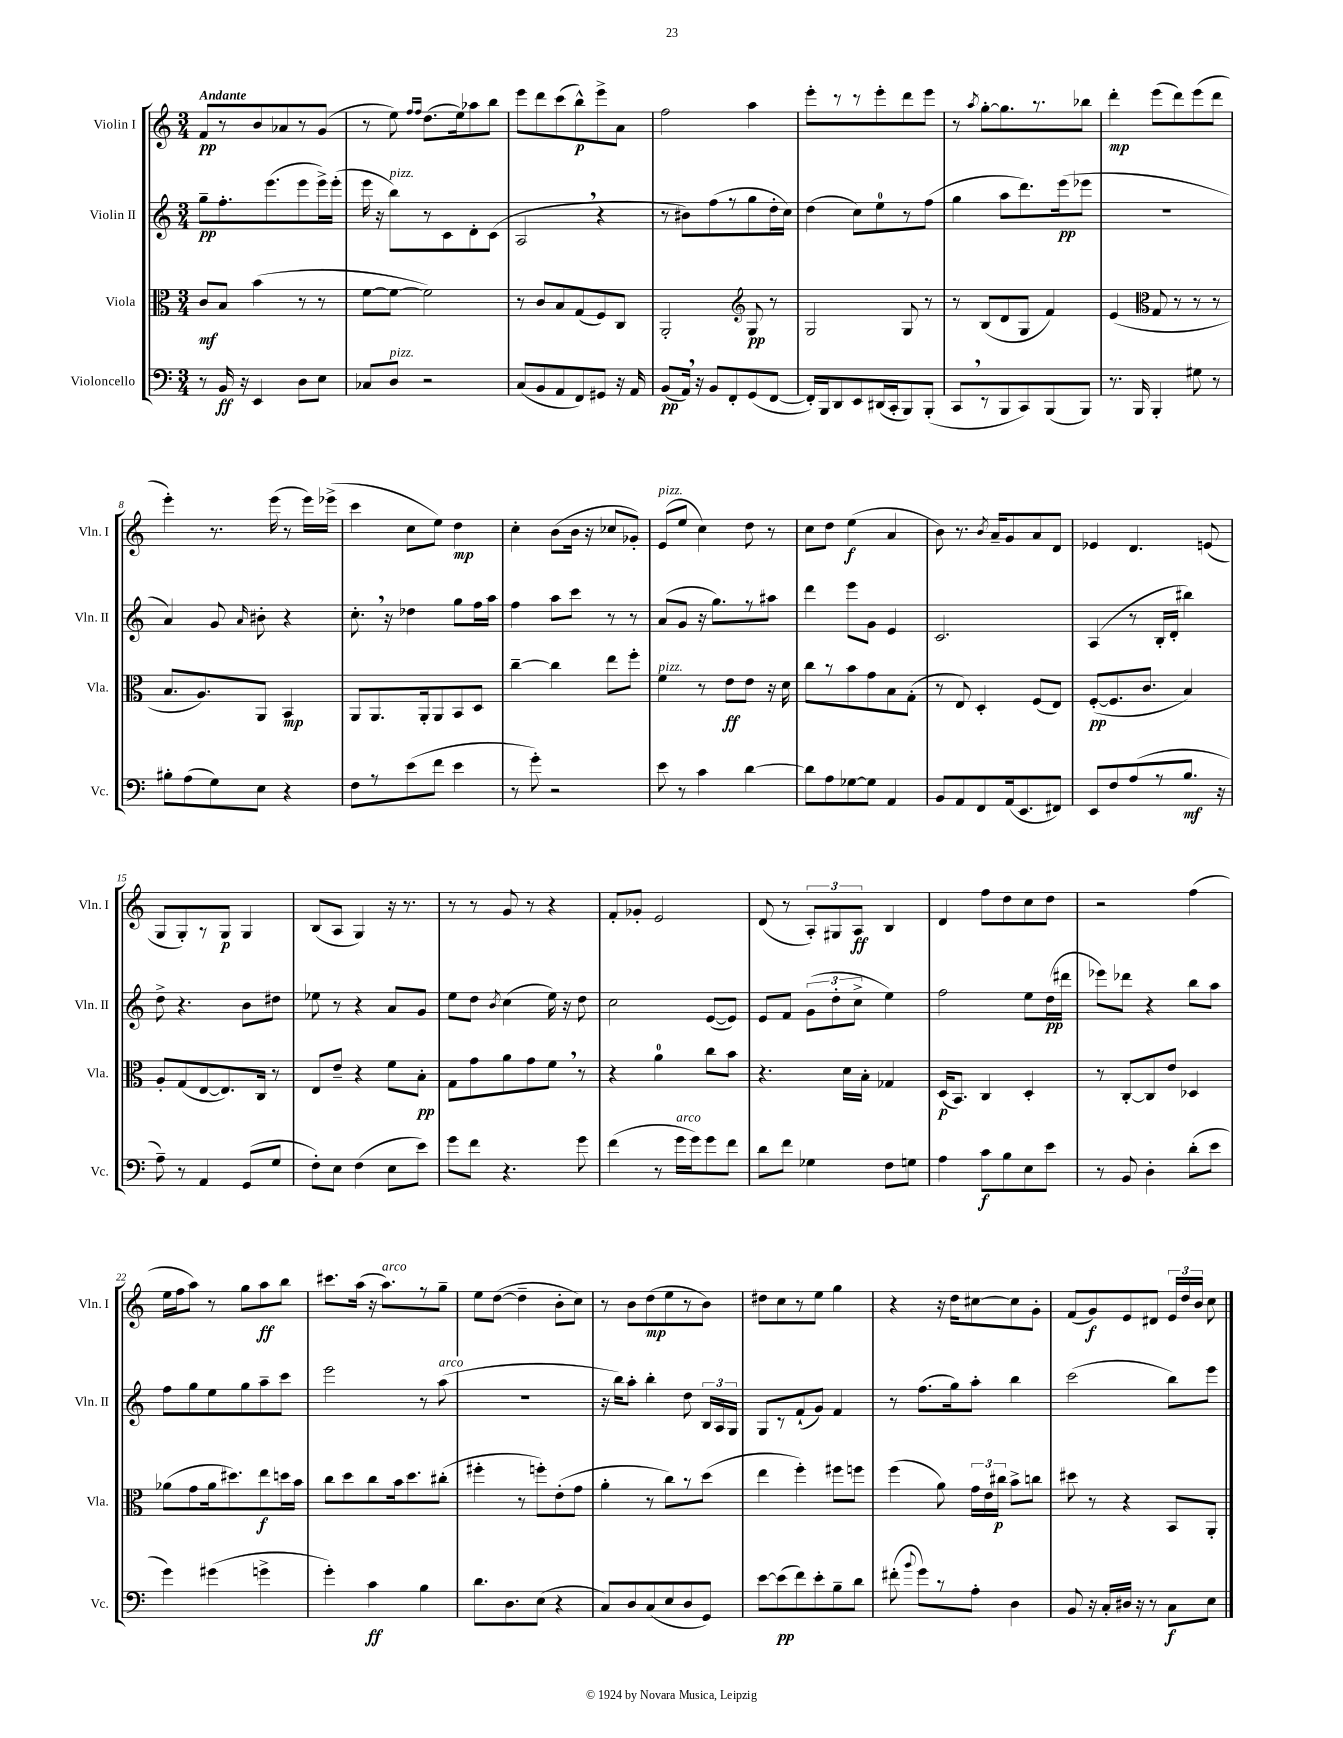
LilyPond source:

<<
\new StaffGroup <<
\new Staff = "s0" \with { instrumentName = "Violin I" shortInstrumentName = "Vln. I" } {
    \clef treble \key c \major \numericTimeSignature \time 3/4 \tempo "Andante"
    \autoBeamOff f'8[\pp r8 b'8 aes'8 r8 g'8]( |
    r8 e''8) \grace { f''16[ f''16] } d''8.[( e''16) aes''8 b''8] |
    e'''8[ d'''8 c'''8( b''8-^\p) e'''8-> a'8] |
    f''2 a''4 |
    e'''8[-. r8 r8 e'''8-. d'''8 e'''8] |
    r8 \acciaccatura { a''8 } g''8[~-. g''8. r8. bes''8] |
    d'''4-.\mp e'''8[( d'''8) e'''8( d'''8] |
    e'''4-.) r8. e'''16( r8 e'''16[) ees'''16]->( |
    c'''4 c''8[ e''8]) d''4\mp |
    c''4-. b'8[( b'16] r16 ces''8[ ges'8]-.) |
    e'8[^\markup { \italic "pizz." }( e''8] c''4) d''8 r8 |
    c''8[ d''8] e''4\f( a'4 |
    b'8) r8. \acciaccatura { b'8 } a'16[-- g'8 a'8 d'8] |
    ees'4 d'4. e'8( |
    g8[ g8-.) r8 g8]\p g4 |
    b8[( a8] g4) r16 r8. |
    r8 r8 g'8 r8 r4 |
    f'8[-. ges'8]-. e'2 |
    d'8( r8 \tuplet 3/2 { a8[-.) gis8 a8]\ff } b4 |
    d'4 f''8[ d''8 c''8 d''8] |
    r2 f''4( |
    e''16[ f''16 a''8]) r8 g''8[ a''8\ff b''8] |
    cis'''8.[ a''16]( r16 a''8.[^\markup { \italic "arco" }) r8 g''8]-- |
    e''8[ d''8]~( d''4-- b'8[-. c''8]) |
    r8 b'8[ d''8\mp( e''8 r8 b'8]) |
    dis''8[ c''8 r8 e''8] g''4 |
    r4 r16 d''16[ cis''8~ cis''8 g'8]-. |
    f'8[( g'8\f) e'8 dis'8] \tuplet 3/2 { e'16[ d''16 b'16] } c''8 \bar "|." |
}
\new Staff = "s1" \with { instrumentName = "Violin II" shortInstrumentName = "Vln. II" } {
    \clef treble \key c \major \numericTimeSignature \time 3/4
    \autoBeamOff g''8[--\pp f''8.-. e'''8.( e'''8 e'''16->) e'''16]-.( |
    e'''16 r16 b''8[^\markup { \italic "pizz." }) r8 c'8 d'8-. c'8]( |
    a2 \breathe r4 |
    r8 bis'8[) f''8( r8 g''8 d''16-. c''16]) |
    d''4( c''8[) e''8-0 r8 f''8]( |
    g''4 a''8[ d'''8.) e'''16\pp( ees'''8] |
    R2. |
    a'4) g'8 \grace { a'16 } bis'8-. r4 |
    c''8.-. \breathe r16 des''4 g''8[ f''16 a''16] |
    f''4 a''8[ c'''8] r8 r8 |
    a'8[( g'8] r16 g''8.[) r8 ais''8] |
    d'''4 e'''8[ g'8] e'4 |
    c'2. |
    a4( r8 b16[-. d'16]-. bis''4) |
    d''8-> r4. b'8[ dis''8] |
    ees''8 r8 r4 a'8[ g'8] |
    e''8[ d''8] \acciaccatura { b'8 } c''4( e''16) r16 d''8 |
    c''2 e'8[~( e'8]) |
    e'8[ f'8] \tuplet 3/2 { g'8[( d''8-. c''8]-> } e''4) |
    f''2 e''8[ d''16\pp( dis'''16] |
    ees'''8[) des'''8] r4 b''8[ a''8] |
    f''8[ g''8 e''8 g''8 a''8-- c'''8] |
    e'''2 r8 a''8^\markup { \italic "arco" }( |
    R2. |
    r16 b''16[) a''8]-. b''4-. d''8 \tuplet 3/2 { b16[ a16 g16] } |
    g8[ r8 f'8-!( g'8]) f'4 |
    r8 f''8.[( g''16) a''8]-. b''4 |
    c'''2( b''8[) e'''8] \bar "|." |
}
\new Staff = "s2" \with { instrumentName = "Viola" shortInstrumentName = "Vla." } {
    \clef alto \key c \major \numericTimeSignature \time 3/4
    \autoBeamOff c'8[\mf b8] b'4( r8 r8 |
    f'8[~ f'8]~ f'2) |
    r8 c'8[ b8 g8( f8) c8] |
    a,2-. \clef treble g8\pp r8 |
    g2 g8 r8 |
    r8 b8[( d'8 g8] f'4) |
    e'4( \clef alto g8 r8 r8 r8 |
    b8.[ a8.) a,8] b,4\mp |
    a,8[ a,8. a,16-. a,8 b,8 d8] |
    c''4~-- c''4 e''8[ f''8]-. |
    f'4^\markup { \italic "pizz." } r8 e'8[\ff e'8] r16 d'16 |
    c''8[ r8 b'8 g'8 b8 g8]-.( |
    r8 e8) d4-. f8[( e8]) |
    f8[~-.\pp( f8. c'8.] b4) |
    a8[-. g8( e8~ e8.) c16] r8 |
    e8[ e'8]-- r4 f'8[ b8]-.\pp |
    g8[ g'8 a'8 g'8 f'8] \breathe r8 |
    r4 a'4-0 c''8[ b'8] |
    r4. d'16[ b16]-. ges4 |
    d16[\p( b,8.]) c4 d4-. |
    r8 c8[~-. c8 e'8] des4 |
    aes'8[( g'8 aes'16 dis''8.) e''8\f d''16 b'16] |
    c''8[ d''8 c''8 b'16 d''8. cis''8]-.( |
    fis''4-. r8 f''8[-.) e'8-.( g'8] |
    a'4-. r8 c''8[) r8 d''8]( |
    e''4 f''4-.) fis''8[ f''8] |
    f''4( a'8) \tuplet 3/2 { g'16[ e'16 cis''16]\p } b'8[-> c''8] |
    dis''8 r8 r4 b,8[ a,8]-. \bar "|." |
}
\new Staff = "s3" \with { instrumentName = "Violoncello" shortInstrumentName = "Vc." } {
    \clef bass \key c \major \numericTimeSignature \time 3/4
    \autoBeamOff r8 b,16\ff r16 e,4 d8[ e8] |
    ces8[ d8]^\markup { \italic "pizz." } r2 |
    c8[( b,8 a,8 f,8) gis,8] r16 a,16 |
    b,8[\pp( a,16]) \breathe r16 b,8[ f,8-. g,8( f,8]~ |
    f,16[-.) b,,16 d,8 e,8 dis,16( c,16-. b,,8) b,,8]-.( |
    c,8[ \breathe r8 b,,8 c,8) b,,8( b,,8]) |
    r8. b,,16 b,,4-. gis8 r8 |
    bis8[-. a8( g8) e8] r4 |
    f8[ r8 e'8( f'8] e'4 |
    r8 g'8-.) r2 |
    e'8 r8 c'4 d'4~ |
    d'8[ a8 ges8~ ges8] a,4 |
    b,8[ a,8 f,8 a,16( e,8. fis,8]) |
    e,8[ f8 a8( r8 b8.]\mf r16 |
    a8--) r8 a,4 g,8[( g8] |
    f8[-.) e8] f4( e8[ e'8]) |
    g'8[ f'8] r4. g'8 |
    f'4( r8 g'16[^\markup { \italic "arco" } g'16) g'8 f'8] |
    d'8[ f'8] ges4 f8[ g8] |
    a4 c'8[\f b8 e8 e'8] |
    r8 b,8 d4-. d'8[-.( e'8] |
    g'4) gis'4( g'4-> |
    g'4-.) c'4\ff b4 |
    d'8.[ d8. e8]( r4 |
    c8[) d8 c8( e8 d8 g,8]) |
    e'8[~ e'8\pp( f'8) e'8-. b8-- d'8] |
    fis'8-.( \appoggiatura { b'8 } g'8[) r8 a8]-. d4 |
    b,8 r16 c16[-. dis16] r16 r8 c8[\f e8] \bar "|." |
}
>>
>>
